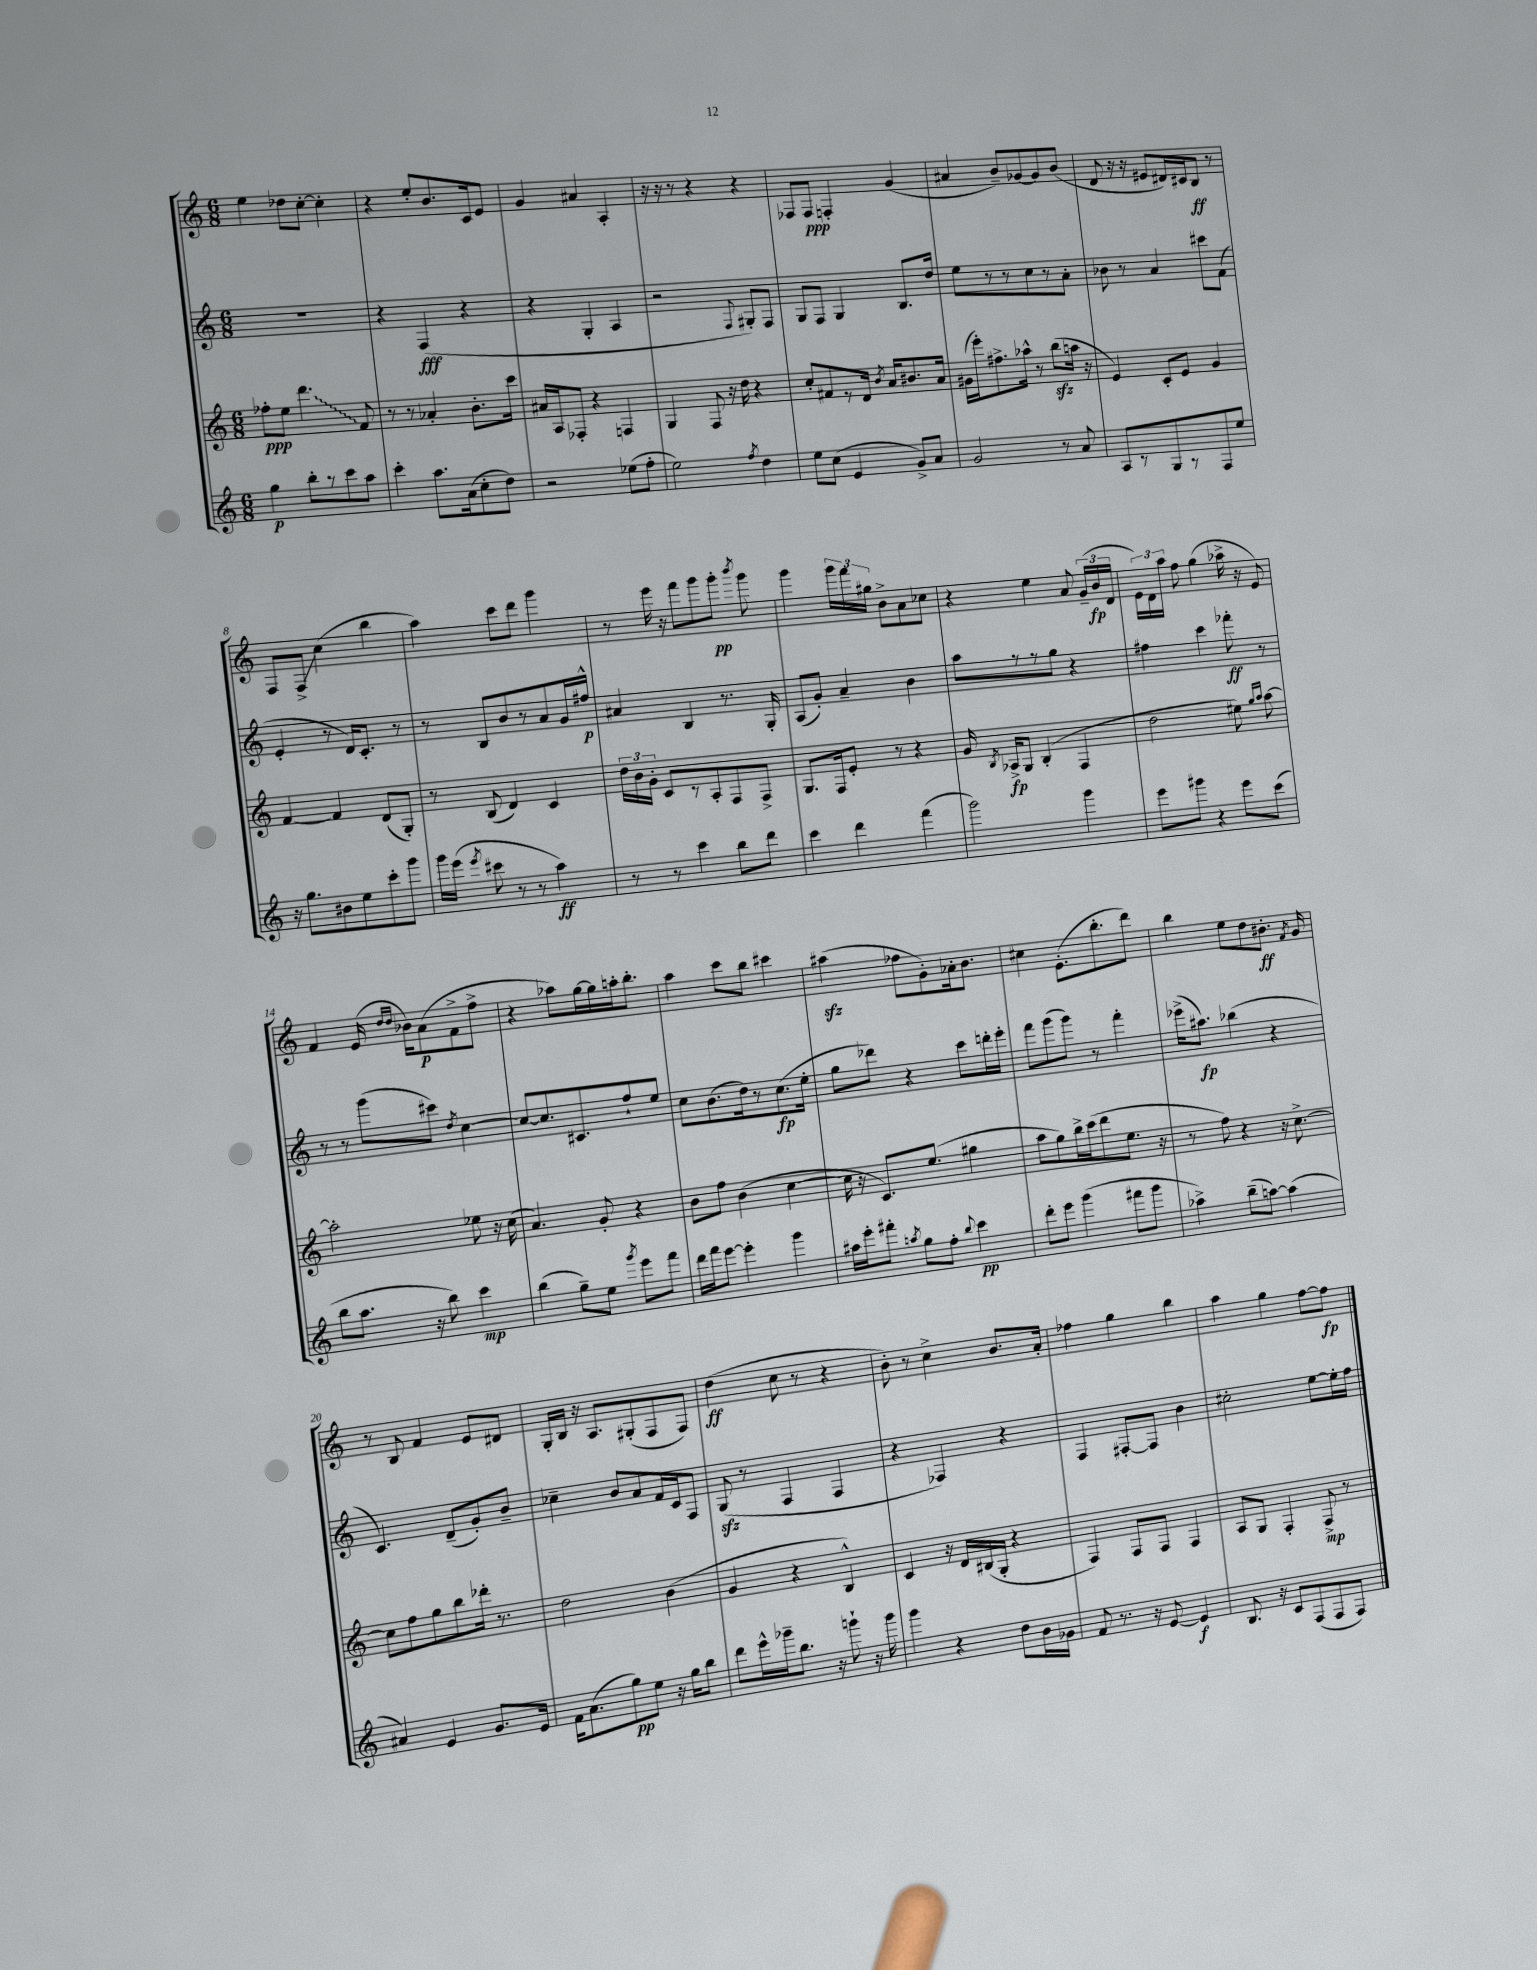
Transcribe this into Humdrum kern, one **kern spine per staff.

**kern	**kern	**kern	**kern
*staff4	*staff3	*staff2	*staff1
*clefG2	*clefG2	*clefG2	*clefG2
*k[]	*k[]	*k[]	*k[]
*M6/8	*M6/8	*M6/8	*M6/8
4gg	8ff-'	2.r	4ee
.	8ee	.	.
8bb'	4.ddd	.	8dd-
8r	.	.	[8cc'
8ccc	.	.	4cc']
8aa	8f	.	.
=	=	=	=
4ccc'	8r	4r	4r
.	8r	.	.
8.aa	4a-'	(4F	8ee'
.	.	.	8.b
(16a	.	.	.
8cc'	8.b'	4r	.
.	.	.	16c
8dd)	.	.	8e
.	16ccc	.	.
=	=	=	=
2r	16a#	4r	4g
.	16A	.	.
.	8F-'	.	.
.	4r	4G'	4a#
(8ee-	4F	4A	4A'
8ff'	.	.	.
=	=	=	=
2ee)	4G	2r	16r
.	.	.	16r
.	.	.	8r
.	8F	.	4r
.	16r	.	.
.	16dd	.	.
8qff	.	8qqF	.
4dd	4r	8G#')	4r
.	.	8F	.
=	=	=	=
8ee	8cc'	8G	8F-
(8cc	8f#	8F	8F-
4e	8r	4G	4F'
.	16d	.	.
.	8qb	.	.
.	16a	.	.
8g^)	8.b#	8.B	(4g
8a	.	.	.
.	16a	16dd	.
=	=	=	=
2g	(16g#	8ee	4a#
.	16eee')	.	.
.	8.ff#^	8r	.
.	.	8r	8b~)
.	16aa-^^	.	.
.	8r	8cc	[8g-
8r	(8bb	8r	8g-]
8a	16aa	8a'	(8b
.	16r	.	.
=	=	=	=
8A	4e)	8b-	8d
8r	.	8r	16r
.	.	.	16r
8G	8c'	4a	8e#
8r	8e	.	16d#)
.	.	.	16c#
8F	4g	8ccc#	8B
8ee	.	(8f	8r
=	=	=	=
16r	[4f	4e'	8F
8.gg	.	.	.
.	.	.	8F^
8b#	4f]	8r	(4cc
8ee	.	16d)	.
.	.	8.c'	.
8ccc'	(8d	.	4bb
8ggg	8G')	8r	.
=	=	=	=
16ggg	8r	8r	4aa)
(16eee	.	.	.
8qeee	.	.	.
8ccc#	(8B	8B	.
8r	4d)	8b	8ccc
8r	.	8r	8ddd
4aa)	4c	8a	4ggg
.	.	16g	.
.	.	16ff#^^	.
=	=	=	=
8r	24dd	4a#	8r
.	24b	.	.
.	24g'	.	.
8r	8c	.	16eee
.	.	.	16r
4ccc	8r	4B	8fff
.	8A'	.	8ggg
8bb	8F	8.r	8ggg'
.	.	.	8qbbb
8ddd	8F^	.	8ggg
.	.	16G'	.
=	=	=	=
4ccc	8.G	(8A	4ggg
.	.	8g')	.
.	16F	.	.
4ddd	8e'	4a~	24ggg
.	.	.	24fff
.	.	.	24gg#
.	8r	.	8b^
(4fff	4r	4b	8a
.	.	.	8cc-
=	=	=	=
2ggg)	16g	8aa	4r
.	8qB	.	.
.	16A-^	.	.
.	8G	8r	.
.	(4B'	8r	4ee
.	.	8gg	.
4ggg	4F	4r	8a
.	.	.	(24g~
.	.	.	24b
.	.	.	24d
=	=	=	=
8eee	2dd	4ff#	24e)
.	.	.	24d
.	.	.	24aa
8ggg#	.	.	8ff
4r	.	4ccc	(4gg
8eee	8ee#)	8fff-'	16aa-^
.	.	.	16r
.	16qqgg	.	.
.	16qqaa	.	.
(8ccc	[8aa	8r	8e)
=	=	=	=
8bb	2aa']	8r	4f
8.aa	.	8r	.
.	.	(8ggg	(16e
.	.	.	16qqdd
.	.	.	16qqdd
16r	.	.	16b-)
8bb)	.	8ccc#)	(8a
.	.	8qdd	.
4ccc	8ee-	[4cc	8f^
.	16r	.	8ff^
.	(16cc	.	.
=	=	=	=
(4bb	4.a)	8cc_	4r
.	.	8.cc]	.
8gg~)	.	.	8aa-)
.	.	8.c#	.
8ee	8g'	.	[16gg
.	.	.	16gg]
8qggg	.	.	.
8eee	4r	8ff`	16aa'
.	.	.	8.bb'
8fff	.	8ee	.
=	=	=	=
16ddd	8b	8cc	4aa
16fff	.	.	.
[8eee	8ff	(8.b	.
4eee']	(4b	.	8ccc
.	.	16dd)	.
.	.	8r	8bb
4ggg	[4cc	(8.cc	4ccc#
.	.	16ee'	.
=	=	=	=
16aa#	16cc]	8gg	(4aa#
16eee'	16r	.	.
8fff#'	8.c)	8ddd-)	.
8qaa	.	.	.
8gg	.	4r	8ff-
.	(8.ee	.	.
8ff'	.	.	8g')
8qqbb	.	.	.
4ccc	4gg#	8ccc	16a-'
.	.	.	8.b
.	.	16ddd'	.
.	.	16eee'	.
=	=	=	=
8ddd'	8aa	8fff	4cc#
8eee	8gg)	(8ggg	.
(4ggg	16bb^	8ggg)	(8.e'
.	(16ccc	.	.
.	8ddd	8r	.
.	.	.	8.bb'
8fff#	8.ee	4fff'	.
8ggg	.	.	8ddd)
.	16r	.	.
=	=	=	=
4aa-^)	8r	(16eee-^	4bb
.	.	8.aa#)	.
.	8ff)	.	.
(8bb~	4r	(4bb-	8ee
[8aa)	.	.	8dd
(4aa]	16r	4r	8.b#'
.	[8.cc^	.	.
.	.	.	8qf
.	.	.	16g
=	=	=	=
4a#)	8cc]	4.c)	8r
.	8ff	.	8B
4e	8gg	.	4f
.	8bb	(8d~	.
8.g	16ddd-'	8g')	8e
.	8.r	.	.
.	.	8b~	8d#
16e	.	.	.
=	=	=	=
16f	2dd	4cc-~	16G'
(8.a	.	.	16B
.	.	.	16r
.	.	.	8.A
8gg)	.	8b	.
8ee	.	8a	(8G#'
16r	(4b	16f	8F
16gg	.	16c	.
8bb	.	8F	8F)
=	=	=	=
8ddd	4g	(8G	(4dd
16eee^^	.	8r	.
16ggg-~	.	.	.
8.bb	4r	4F	8cc
.	.	.	8r
16r	.	.	.
8ggg`	4B^^)	4F	4r
16r	.	.	.
16ggg	.	.	.
=	=	=	=
4ggg	4c	4r	8b')
.	.	.	8r
4r	16r	4F-)	4cc^
.	16d	.	.
.	(16B#	.	.
.	16G'	.	.
8dd	4r	4r	8.b
16b	.	.	.
16g-	.	.	16a'
=	=	=	=
8f	4F)	4F	4ff-
8.r	.	.	.
.	8F	[8F#'	4gg
16r	.	.	.
[8e	8F	8F#]	.
4e]	4F	4b	4bb
=	=	=	=
8.B	8A	2cc#'	4aa
.	8G	.	.
16r	.	.	.
8c	4F'	.	4gg
(8F	.	.	.
8F	8F^	[8ee	[8ff
8F)	8r	16ee']	8ff]
.	.	16ff	.
==	==	==	==
*-	*-	*-	*-
